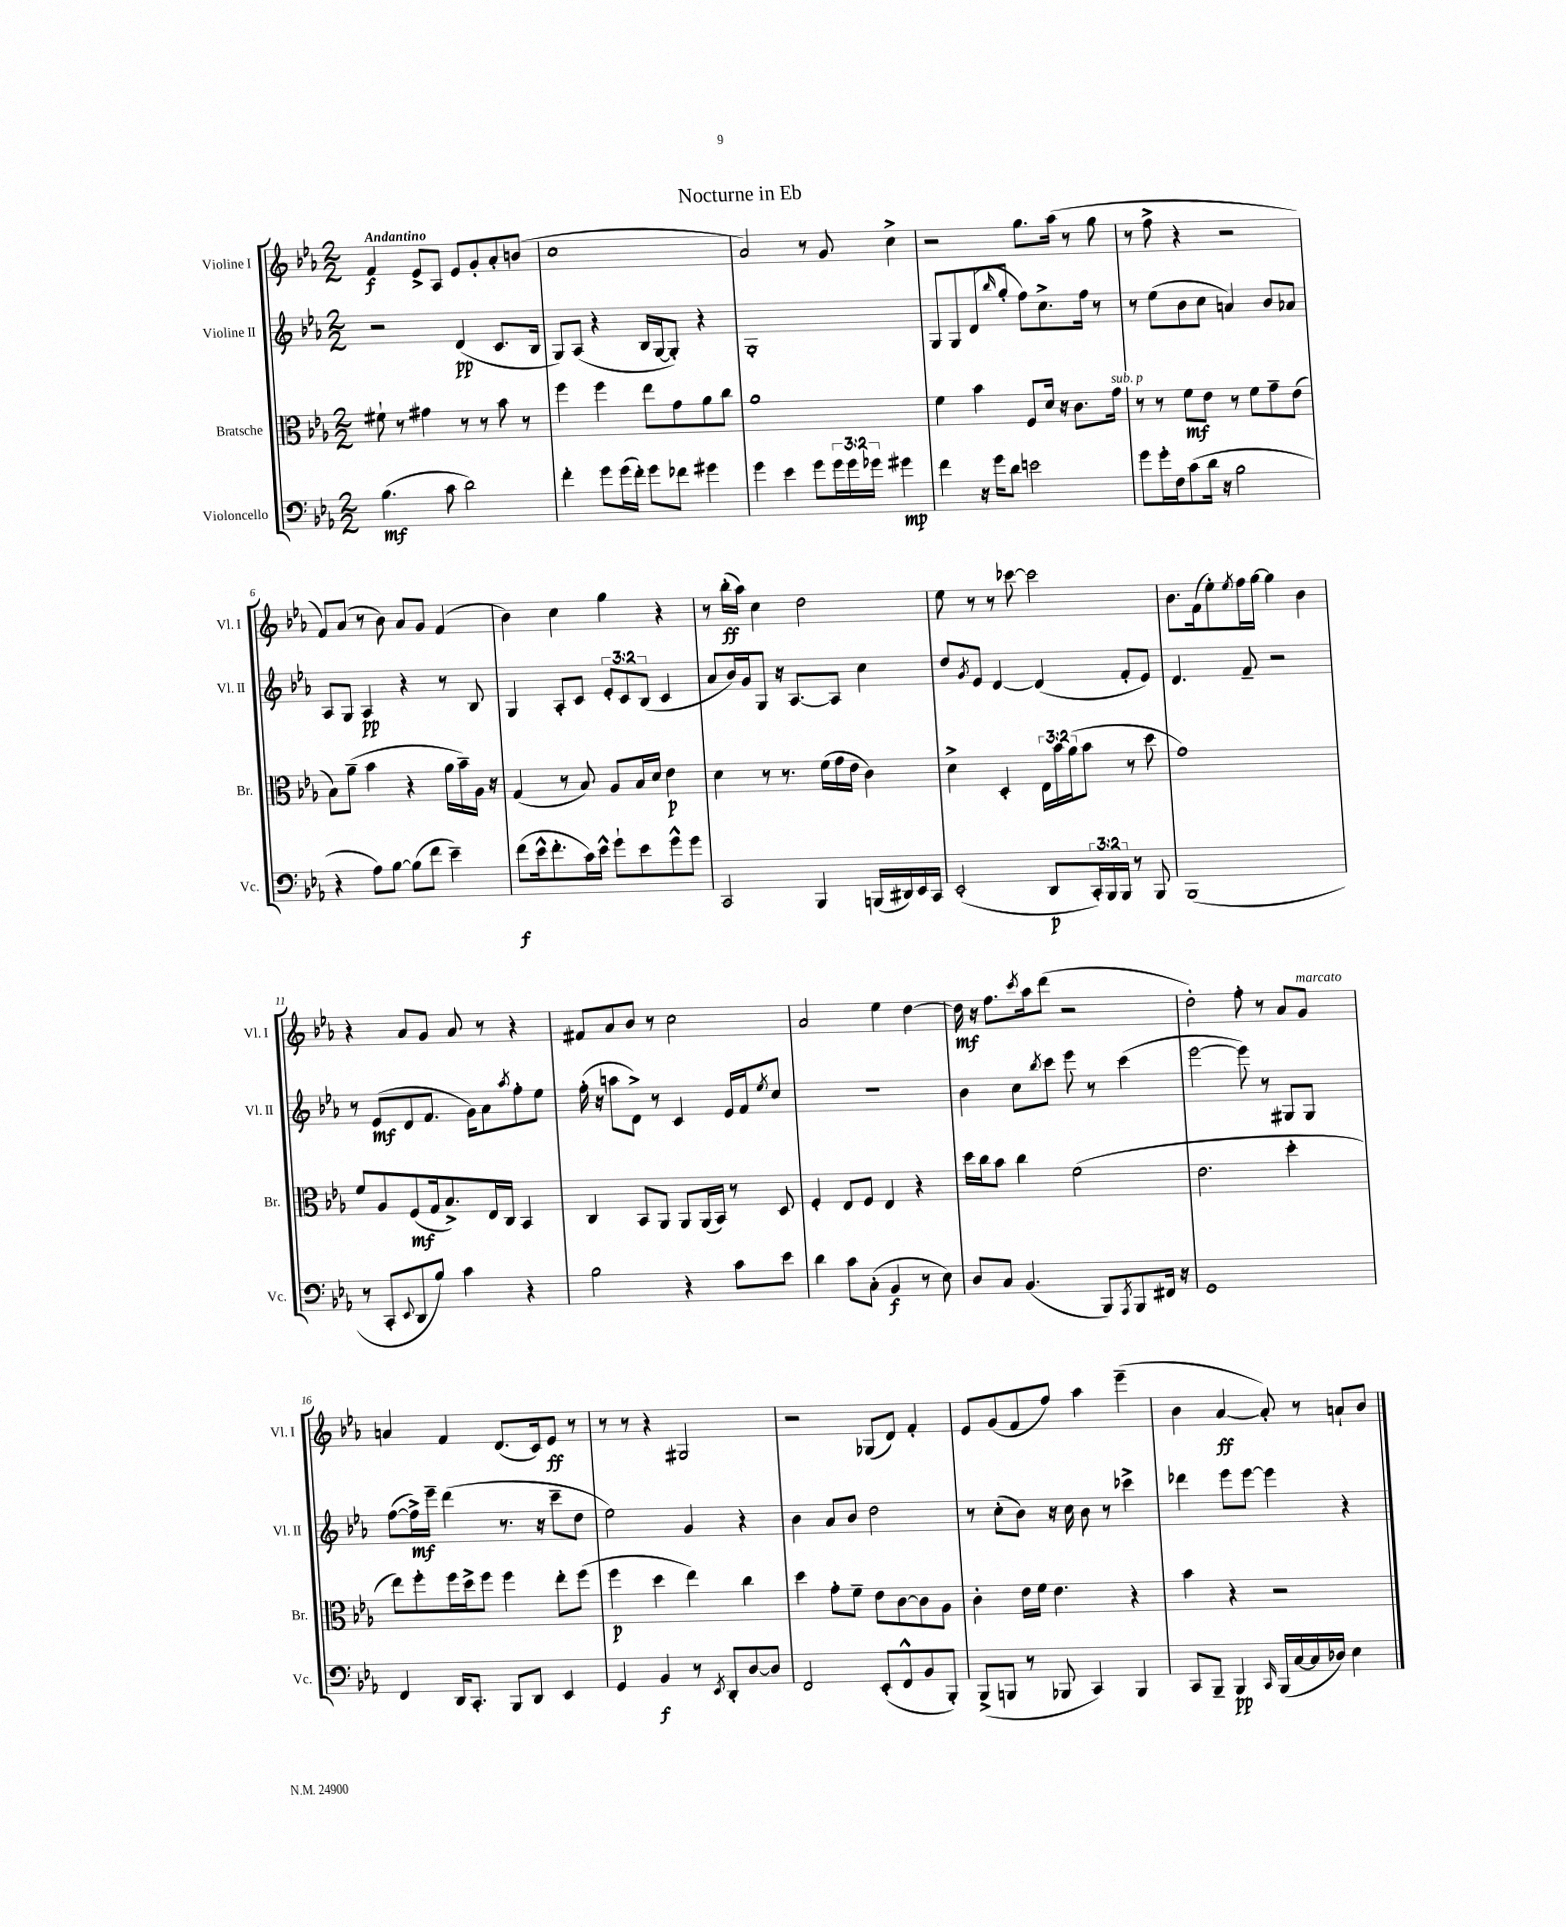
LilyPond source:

\header { title = "Nocturne in Eb" }
<<
\new StaffGroup <<
\new Staff = "s0" \with { instrumentName = "Violine I" shortInstrumentName = "Vl. I" } {
    \clef treble \key ees \major \numericTimeSignature \time 2/2 \tempo "Andantino"
    f'4\f ees'8-> aes8 ees'8 g'8-. aes'8-. b'8( |
    c''1 |
    aes'2) r8 g'8 c''4-> |
    r2 g''8. aes''16( r8 g''8 |
    r8 f''8-> r4 r2 |
    f'8) aes'8( r8 bes'8) aes'8 g'8 f'4( |
    bes'4) c''4 g''4 r4 |
    r8 bes''16-.\ff( aes''16) c''4 d''2 |
    ees''8 r8 r8 ces'''8~ ces'''2 |
    bes'8. f'16( ees''8-.) \acciaccatura { ees''8 } f''16 g''16~ g''4 bes'4 |
    r4 aes'8 g'8 aes'8 r8 r4 |
    fis'8 aes'8 bes'8 r8 c''2 |
    aes'2 ees''4 d''4~ |
    d''16\mf r16 f''8. \acciaccatura { c'''8 } aes''16 d'''8( r2 |
    d''2-.) f''8-. r8 aes'8 g'8^\markup { \italic "marcato" } |
    a'4 f'4 d'8.( c'16) ees'8\ff r8 |
    r8 r8 r4 gis2 |
    r2 ges8( d'8) f'4-. |
    ees'8 g'8( f'8 f''8) aes''4 ees'''4--( |
    bes'4 aes'4~\ff aes'8-.) r8 a'8-! bes'8 \bar "|." |
}
\new Staff = "s1" \with { instrumentName = "Violine II" shortInstrumentName = "Vl. II" } {
    \clef treble \key ees \major \numericTimeSignature \time 2/2 \override Staff.TupletNumber.text = #tuplet-number::calc-fraction-text
    r2 d'4\pp( c'8. bes16 |
    g8) aes8( r4 bes16 g16~ g8-.) r4 |
    g1-. |
    g8 g8 d'8( \grace { bes''16 } g''8-. f''8) c''8.-> f''16 r8 |
    r8 ees''8( bes'8 c''8 a'4) bes'8 aes'8 |
    aes8 g8 aes4\pp r4 r8 bes8 |
    g4 aes8-. c'8 \tuplet 3/2 { ees'8-. c'8 bes8( } c'4 |
    aes'8 bes'16) g'16 g8 r16 aes8.~ aes8 c''4 |
    d''8 \acciaccatura { g'8 } ees'8 d'4~ d'4( f'8-. ees'8) |
    d'4. f'8-- r2 |
    r8 ees'8\mf( d'8 f'8. g'16) aes'8 \acciaccatura { aes''8 } f''8-. ees''8 |
    f''16-.( r16 a''8 d'8->) r8 c'4 ees'16 f'16 \acciaccatura { ees''8 } c''8 |
    R1 |
    bes'4 c''8 \acciaccatura { bes''8 } c'''8 ees'''8 r8 c'''4( |
    ees'''2~ ees'''8) r8 gis8 gis8 |
    f''8~( f''16->\mf) ees'''16-- d'''4( r8. r16 c'''8-- d''8 |
    ees''2) g'4 r4 |
    bes'4 aes'8 bes'8 d''2 |
    r8 c''8-.( bes'8) r16 c''16 bes'8 r8 ces'''4-> |
    des'''4 ees'''8 ees'''8~ ees'''4 r4 \bar "|." |
}
\new Staff = "s2" \with { instrumentName = "Bratsche" shortInstrumentName = "Br." } {
    \clef alto \key ees \major \numericTimeSignature \time 2/2 \override Staff.TupletNumber.text = #tuplet-number::calc-fraction-text
    fis'8-! r8 gis'4 r8 r8 bes'8 r8 |
    f''4 f''4 ees''8 g'8 aes'8 c''8 |
    aes'1 |
    f'4 bes'4 f8 d'16 r16 c'8. g'16^\markup { \italic "sub. p" } |
    r8 r8 f'8\mf ees'8 r8 f'8 g'8-- ees'8( |
    bes8) aes'8--( bes'4 r4 aes'16 bes'16--) aes16 r16 |
    g4( r8 bes8) aes8 bes16 d'16 ees'4\p |
    d'4 r8 r8. f'16( g'16 ees'16 c'4) |
    d'4-> d4-. \tuplet 3/2 { ees16 bes'16 aes'16( } bes'8 r8 d''8 |
    g'1) |
    f'8 aes8 f8\mf( g16 bes8.->) ees16 c16 bes,4 |
    c4 bes,8 aes,8 aes,8 aes,16( bes,16) r8 d8 |
    f4-. ees8 f8 ees4 r4 |
    d''16 c''16 bes'8 c''4 f'2( |
    ees'2. d''4-. |
    ees''8) f''8-. f''16 d''16-> f''8 f''4 ees''8-. f''8( |
    f''4\p d''4 ees''4) c''4 |
    d''4 g'8-. f'8-- ees'8 c'8~ c'8 aes8 |
    c'4-. ees'16 f'16 ees'4. r4 |
    bes'4 r4 r2 \bar "|." |
}
\new Staff = "s3" \with { instrumentName = "Violoncello" shortInstrumentName = "Vc." } {
    \clef bass \key ees \major \numericTimeSignature \time 2/2 \override Staff.TupletNumber.text = #tuplet-number::calc-fraction-text
    bes4.\mf( c'8 d'2) |
    f'4-. g'8 g'16( f'16-.) g'8 fes'8 gis'4 |
    g'4 ees'4 g'8 \tuplet 3/2 { g'16 g'16 ges'16 } gis'4\mp |
    f'4 r16 g'16 d'8 e'2 |
    g'8 g'16-. f16 c'8( d'16 r16 bes2 |
    r4 aes8) bes8~ bes8( f'8 ees'4--) |
    f'8\f( ees'16-^ f'8.-. c'16) ees'16-^ g'8-! ees'8 g'8-^ g'8 |
    c,2 bes,,4 b,,16( dis,16) ees,16 c,16 |
    ees,2-.( d,8\p \tuplet 3/2 { c,16-.) bes,,16 bes,,16 } r8 bes,,8 |
    bes,,1( |
    r8 c,8-. \appoggiatura { ees,8 } d,8 bes8) c'4 r4 |
    bes2 r4 c'8 ees'8 |
    d'4 c'8 c8-.( bes,4\f r8 ees8) |
    d8 c8 bes,4.( bes,,8) \acciaccatura { aes,,8 } bes,,8 fis,16 r16 |
    g,1 |
    f,4 d,16 c,8.-. bes,,8 d,8 ees,4 |
    g,4 bes,4\f r8 \acciaccatura { ees,8 } d,8-. d8~ d8 |
    f,2 ees,8-.( f,8-^ bes,8 bes,,8-.) |
    bes,,8->( b,,8 r8 bes,,8 c,4) bes,,4 |
    c,8 bes,,8-- bes,,4\pp \grace { c,16 } bes,,16( c16~ c16 des16) ees4 \bar "|." |
}
>>
>>
